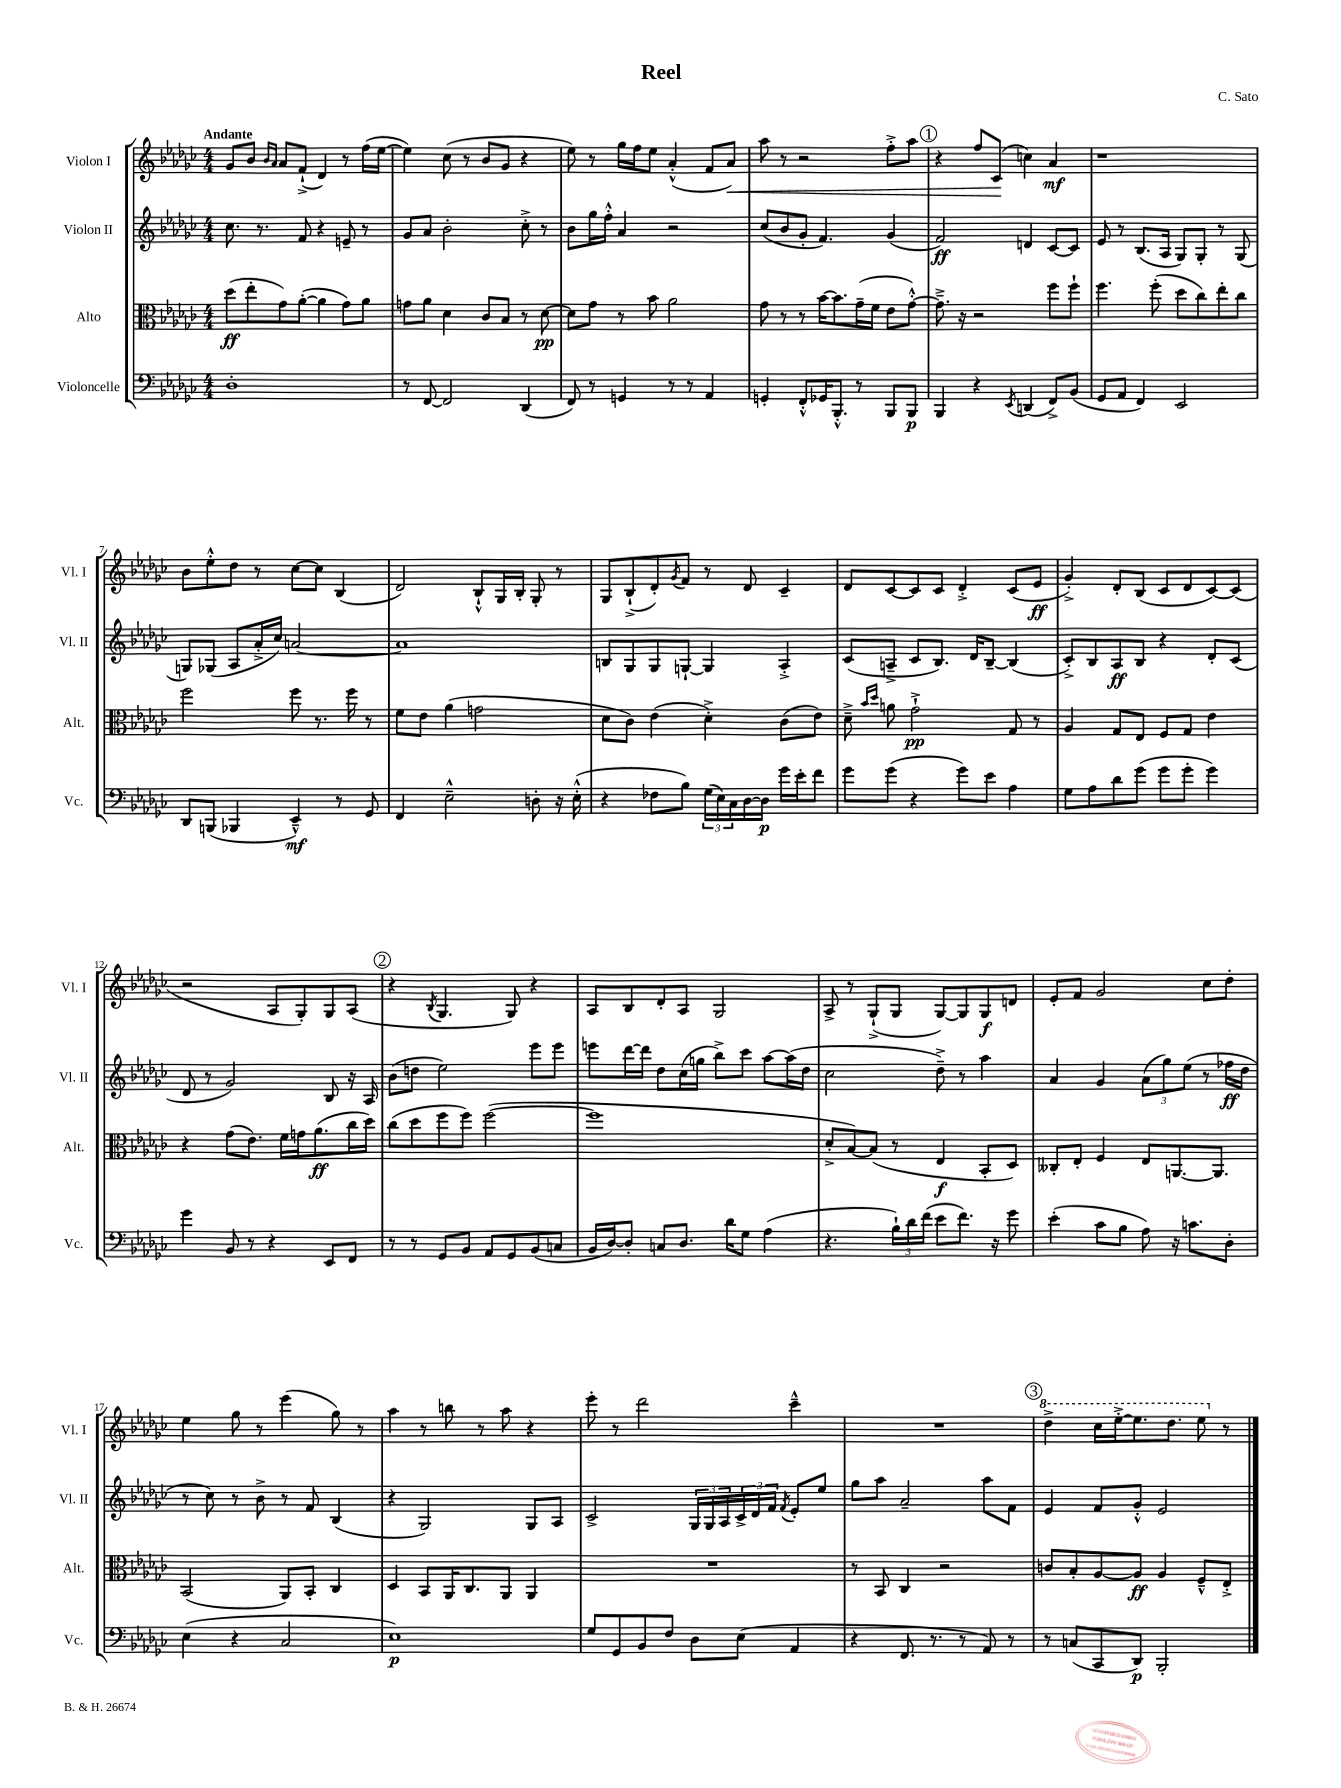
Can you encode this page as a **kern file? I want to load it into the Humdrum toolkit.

**kern	**dynam	**kern	**dynam	**kern	**dynam	**kern	**dynam
*part4	*part4	*part3	*part3	*part2	*part2	*part1	*part1
*staff4	*staff4	*staff3	*staff3	*staff2	*staff2	*staff1	*staff1
*I"Violoncelle	*	*I"Alto	*	*I"Violon II	*	*I"Violon I	*
*I'Vc.	*	*I'Alt.	*	*I'Vl. II	*	*I'Vl. I	*
*clefF4	*	*clefC3	*	*clefG2	*	*clefG2	*
*k[b-e-a-d-g-c-]	*	*k[b-e-a-d-g-c-]	*	*k[b-e-a-d-g-c-]	*	*k[b-e-a-d-g-c-]	*
*M4/4	*	*M4/4	*	*M4/4	*	*M4/4	*
=1	=1	=1	=1	=1	=1	=1	=1
!	!	!	!	!	!	!LO:TX:a:B:t=Andante	!
1D-'	.	(8dd-\L	ff	8.cc-\	.	8g-/L	.
.	.	8ee-'\	.	.	.	8b-/J	.
.	.	.	.	8.r	.	.	.
.	.	.	.	.	.	16qqb-/LL	.
.	.	.	.	.	.	16qqa-/JJ	.
.	.	8g-\)	.	.	.	8a-/L	.
.	.	([8a-'\J	.	8f/	.	(8f`^/J	.
.	.	4a-\]	.	4r	.	4d-/)	.
.	.	8g-\L)	.	8en~/	.	8r	.
.	.	8a-\J	.	8r	.	(16ff\LL	.
.	.	.	.	.	.	[16ee-\JJ	.
=2	=2	=2	=2	=2	=2	=2	=2
8r	.	8gn\L	.	8g-/L	.	4ee-\])	.
[8FF/	.	8a-\J	.	8a-/J	.	.	.
2FF/]	.	4d-\	.	2b-'\	.	(8cc-\	.
.	.	.	.	.	.	8r	.
.	.	8c-/L	.	.	.	8b-/L	.
.	.	8B-/J	.	.	.	8g-/J	.
(4DD-/	.	8r	.	8cc-'^\	.	4r	.
.	.	[8d-\	pp	8r	.	.	.
=3	=3	=3	=3	=3	=3	=3	=3
8FF/)	.	8d-\L]	.	8b-\L	.	8ee-\)	.
8r	.	8g-\J	.	16gg-\L	.	8r	.
.	.	.	.	16ff'^^\JJ	.	.	.
4GGn/	.	8r	.	4a-/	.	16gg-\LL	.
.	.	.	.	.	.	16ff\J	.
.	.	8b-\	.	.	.	8ee-\J	.
8r	.	2a-\	.	2r	.	(4a-'^^/	.
8r	.	.	.	.	.	.	.
4AA-/	.	.	.	.	.	8f/L	.
!	!	!	!	!	!	!	!LO:HP:b
.	.	.	.	.	.	8a-/J)	<
=4	=4	=4	=4	=4	=4	=4	=4
4GGn'/	.	8g-\	.	(8cc-/L	.	8aa-\	.
.	.	8r	.	8b-/	.	8r	.
8FF'^^/L	.	8r	.	8g-'/J	.	2r	.
16GG-X/K	.	[16b-\KL	.	4.f/)	.	.	.
8.BBB-'^^/J	.	8.b-\]	.	.	.	.	.
8r	.	(16g-~\L	.	.	.	.	.
.	.	16f\JJ	.	.	.	.	.
8BBB-/L	.	8e-\L	.	(4g-/	.	8ff'^\L	.
8BBB-/J	p	[8g-'^^\J)	.	.	.	8aa-\J	.
!!LO:REH:place=s1:t=1
=5	=5	=5	=5	=5	=5	=5	=5
4BBB-/	.	8.g-~^\]	.	2f/)	ff	4r	.
.	.	16r	.	.	.	.	.
4r	.	2r	.	.	.	8ff/L	.
.	.	.	.	.	.	(8c-/J	.
8qEE-/	.	.	.	.	.	.	.
(4DDn/	.	.	.	4dn/	.	4ccn\)	[
8FF^/L)	.	8ff\L	.	[8c-/L	.	4a-/	mf
(8BB-/J	.	8ff`\J	.	8c-/J]	.	.	.
=6	=6	=6	=6	=6	=6	=6	=6
8GG-/L	.	4.ff\	.	8e-/	.	1r	.
8AA-/J	.	.	.	8r	.	.	.
4FF/)	.	.	.	(8.B-/L	.	.	.
.	.	(8ff'\	.	.	.	.	.
.	.	.	.	16A-/Jk	.	.	.
2EE-/	.	8dd-\L	.	8G-/L)	.	.	.
.	.	8cc-\)	.	8G-'/J	.	.	.
.	.	8ee-'\	.	8r	.	.	.
.	.	8cc-\J	.	(8G-/	.	.	.
!!LO:LB:g=z
=7	=7	=7	=7	=7	=7	=7	=7
8DD-/L	.	2ff\	.	8Gn/L)	.	8b-\L	.
(8BBBn/J	.	.	.	(8G-X/J	.	8ee-'^^\	.
4BBB-X/	.	.	.	8A-/L	.	8dd-\J	.
.	.	.	.	16a-'^/L	.	8r	.
.	.	.	.	16cc-/JJ)	.	.	.
4EE-~^^/)	mf	8ff\	.	[2an/	.	[8cc-\L	.
.	.	8.r	.	.	.	8cc-\J]	.
8r	.	.	.	.	.	(4B-/	.
.	.	16ff\	.	.	.	.	.
8GG-/	.	8r	.	.	.	.	.
=8	=8	=8	=8	=8	=8	=8	=8
4FF/	.	8f\L	.	1a]	.	2d-/)	.
.	.	8e-\J	.	.	.	.	.
2E-~^^\	.	(4a-\	.	.	.	.	.
.	.	2gn\	.	.	.	8B-`^^/L	.
.	.	.	.	.	.	16G-/L	.
.	.	.	.	.	.	16B-'/JJ	.
8Dn'\	.	.	.	.	.	8G-'/	.
16r	.	.	.	.	.	8r	.
(16E-'^^\	.	.	.	.	.	.	.
=9	=9	=9	=9	=9	=9	=9	=9
4r	.	8d-\L	.	8Bn/L	.	8G-/L	.
.	.	8c-\J)	.	8G-/	.	(8B-`^/	.
8F-X\L	.	(4e-\	.	8G-/	.	8d-'/)	.
.	.	.	.	.	.	8qg-/	.
8B-\J)	.	.	.	[8Gn`/J	.	8f/J	.
(24G-\LL	.	4d-'^\)	.	4G/]	.	8r	.
24E-\)	.	.	.	.	.	.	.
24C-\	.	.	.	.	.	.	.
[16D-\	.	.	.	.	.	8d-/	.
16D-\JJ]	p	.	.	.	.	.	.
16g-\LL	.	(8c-\L	.	4A-'^/	.	4c-~/	.
16e-'\J	.	.	.	.	.	.	.
8f\J	.	8e-\J)	.	.	.	.	.
=10	=10	=10	=10	=10	=10	=10	=10
8g-\L	.	8d-~^\	.	(8c-/L	.	8d-/L	.
.	.	16qqb-/LL	.	.	.	.	.
.	.	16qqdd-/JJ	.	.	.	.	.
(8g-\J	.	8an\	.	8An~^/J	.	[8c-/	.
4r	.	2g-`^\	pp	8c-/L	.	8c-/]	.
.	.	.	.	8.B-/J)	.	8c-/J	.
8g-\L)	.	.	.	.	.	4d-'^/	.
.	.	.	.	16d-/KL	.	.	.
8e-\J	.	.	.	[8B-~/J	.	.	.
4A-\	.	8G-/	.	(4B-/]	.	(8c-/L	.
.	.	8r	.	.	.	8e-/J	ff
=11	=11	=11	=11	=11	=11	=11	=11
8G-\L	.	4A-/	.	8c-'^/L)	.	4g-'^/)	.
8A-\	.	.	.	8B-/	.	.	.
8d-\	.	8G-/L	.	8A-/	ff	8d-'/L	.
(8g-\J	.	8E-/J	.	8B-/J	.	(8B-/J	.
8g-\L	.	8F/L	.	4r	.	8c-/L	.
8g-'\J	.	8G-/J	.	.	.	8d-/	.
4g-\)	.	4e-\	.	8d-'/L	.	[8c-/)	.
.	.	.	.	(8c-/J	.	(8c-/J]	.
!!LO:LB:g=z
=12	=12	=12	=12	=12	=12	=12	=12
4g-\	.	4r	.	8d-/	.	2r	.
.	.	.	.	8r	.	.	.
8BB-/	.	(8g-\L	.	2g-/)	.	.	.
8r	.	8.e-\J)	.	.	.	.	.
4r	.	.	.	.	.	8A-/L	.
.	.	16f\LL	.	.	.	.	.
.	.	16gn\J	.	.	.	8G-'/)	.
.	.	(8.a-\	ff	.	.	.	.
8EE-/L	.	.	.	8B-/	.	8G-/	.
8FF/J	.	16cc-\L	.	16r	.	(8A-/J	.
.	.	16dd-\JJ)	.	16A-/	.	.	.
!!LO:REH:place=s1:t=2
=13	=13	=13	=13	=13	=13	=13	=13
8r	.	(8cc-\L	.	(8b-\L	.	4r	.
8r	.	8dd-\	.	8ddn\J	.	.	.
.	.	.	.	.	.	8qB-/	.
8GG-/L	.	8ff\	.	2ee-\)	.	4.G-/	.
8BB-/J	.	8ff\J)	.	.	.	.	.
8AA-/L	.	([2ff\	.	.	.	.	.
8GG-/	.	.	.	.	.	8G-/)	.
(8BB-/	.	.	.	8eee-\L	.	4r	.
8Cn/J	.	.	.	8eee-\J	.	.	.
=14	=14	=14	=14	=14	=14	=14	=14
16BB-/LL	.	1ff]	.	8eeen\L	.	8A-/L	.
[16D-/J)	.	.	.	.	.	.	.
8D-'/J]	.	.	.	[16ddd-\L	.	8B-/	.
.	.	.	.	16ddd-\JJ]	.	.	.
8Cn/L	.	.	.	8dd-\L	.	8d-'/	.
8.D-/J	.	.	.	(16cc-\L	.	8A-/J	.
.	.	.	.	16ggn\JJ	.	.	.
.	.	.	.	8bb-^\L)	.	2G-/	.
16d-\KL	.	.	.	.	.	.	.
8G-\J	.	.	.	8ccc-\J	.	.	.
(4A-\	.	.	.	[8aa-\L	.	.	.
.	.	.	.	(16aa-\L]	.	.	.
.	.	.	.	16dd-\JJ	.	.	.
=15	=15	=15	=15	=15	=15	=15	=15
4.r	.	8d-'^/L	.	2cc-\	.	8A-^/	.
.	.	[8B-/)	.	.	.	8r	.
.	.	(8B-/J]	.	.	.	(8G-`^/L	.
24B-`\LL)	.	8r	.	.	.	8G-/J	.
24d-\	.	.	.	.	.	.	.
(24f\JJ	.	.	.	.	.	.	.
8e-\L	.	4E-/	f	8dd-~^\)	.	[8G-/L)	.
8.f\J)	.	.	.	8r	.	8G-/]	.
.	.	8BB-'/L	.	4aa-\	.	8G-/	f
16r	.	.	.	.	.	.	.
8g-\	.	8D-/J)	.	.	.	8dn/J	.
=16	=16	=16	=16	=16	=16	=16	=16
(4e-'\	.	8C--X'/L	.	4a-/	.	8e-'/L	.
.	.	8E-'/J	.	.	.	8f/J	.
8c-\L	.	4F/	.	4g-/	.	2g-/	.
8B-\J	.	.	.	.	.	.	.
8A-\)	.	8E-/L	.	(12a-\L	.	.	.
.	.	.	.	12gg-\)	.	.	.
16r	.	[8.AAn/	.	.	.	.	.
.	.	.	.	(12ee-\J	.	.	.
8.cn\L	.	.	.	.	.	.	.
.	.	.	.	8r	.	8cc-\L	.
.	.	8.AA/J]	.	.	.	.	.
8D-'\J	.	.	.	16ff-X\LL	ff	8dd-'\J	.
.	.	.	.	16dd-\JJ	.	.	.
!!LO:LB:g=z
=17	=17	=17	=17	=17	=17	=17	=17
(4E-\	.	(2BB-/	.	8r	.	4ee-\	.
.	.	.	.	8cc-\)	.	.	.
4r	.	.	.	8r	.	8gg-\	.
.	.	.	.	8b-^\	.	8r	.
2C-/	.	8AA-/L)	.	8r	.	(4eee-\	.
.	.	8BB-'/J	.	8f/	.	.	.
.	.	4C-/	.	(4B-/	.	8gg-\)	.
.	.	.	.	.	.	8r	.
=18	=18	=18	=18	=18	=18	=18	=18
1E-)	p	4D-/	.	4r	.	4aa-\	.
.	.	8BB-/L	.	2G-/)	.	8r	.
.	.	16AA-/K	.	.	.	8bbn\	.
.	.	8.C-/	.	.	.	.	.
.	.	.	.	.	.	8r	.
.	.	8AA-/J	.	.	.	8aa-\	.
.	.	4AA-/	.	8G-/L	.	4r	.
.	.	.	.	8A-/J	.	.	.
=19	=19	=19	=19	=19	=19	=19	=19
8G-/L	.	1r	.	2c-^/	.	8eee-'\	.
8GG-/	.	.	.	.	.	8r	.
8BB-/	.	.	.	.	.	2ddd-\	.
8F/J	.	.	.	.	.	.	.
8D-\L	.	.	.	24G-/LL	.	.	.
.	.	.	.	24G-/	.	.	.
.	.	.	.	24A-/	.	.	.
(8E-\J	.	.	.	24c-^/	.	.	.
.	.	.	.	24d-/	.	.	.
.	.	.	.	24f/JJ	.	.	.
.	.	.	.	8qf/	.	.	.
4AA-/	.	.	.	8e-'/L	.	4ccc-~^^\	.
.	.	.	.	8ee-/J	.	.	.
=20	=20	=20	=20	=20	=20	=20	=20
4r	.	8r	.	8gg-\L	.	1r	.
.	.	8BB-/	.	8aa-\J	.	.	.
8.FF/	.	4C-/	.	2a-~/	.	.	.
8.r	.	.	.	.	.	.	.
.	.	2r	.	.	.	.	.
8r	.	.	.	.	.	.	.
8AA-/)	.	.	.	8aa-\L	.	.	.
8r	.	.	.	8f\J	.	.	.
!!LO:REH:place=s1:t=3
=21	=21	=21	=21	=21	=21	=21	=21
*	*	*	*	*	*	*8va	*
8r	.	8cn/L	.	4e-/	.	4ddd-^\	.
(8Cn/L	.	8B-'/	.	.	.	.	.
8CC-/	.	[8A-/	.	8f/L	.	16ccc-\LL	.
.	.	.	.	.	.	[16eee-'^\J	.
8DD-/J)	p	8A-/J]	ff	8g-'^^/J	.	8.eee-\]	.
2BBB-'/	.	4A-/	.	2e-/	.	.	.
.	.	.	.	.	.	8.ddd-\J	.
.	.	8F~^^/L	.	.	.	8eee-\	.
*	*	*	*	*	*	*X8va	*
.	.	8E-'^/J	.	.	.	8r	.
==	==	==	==	==	==	==	==
*-	*-	*-	*-	*-	*-	*-	*-
